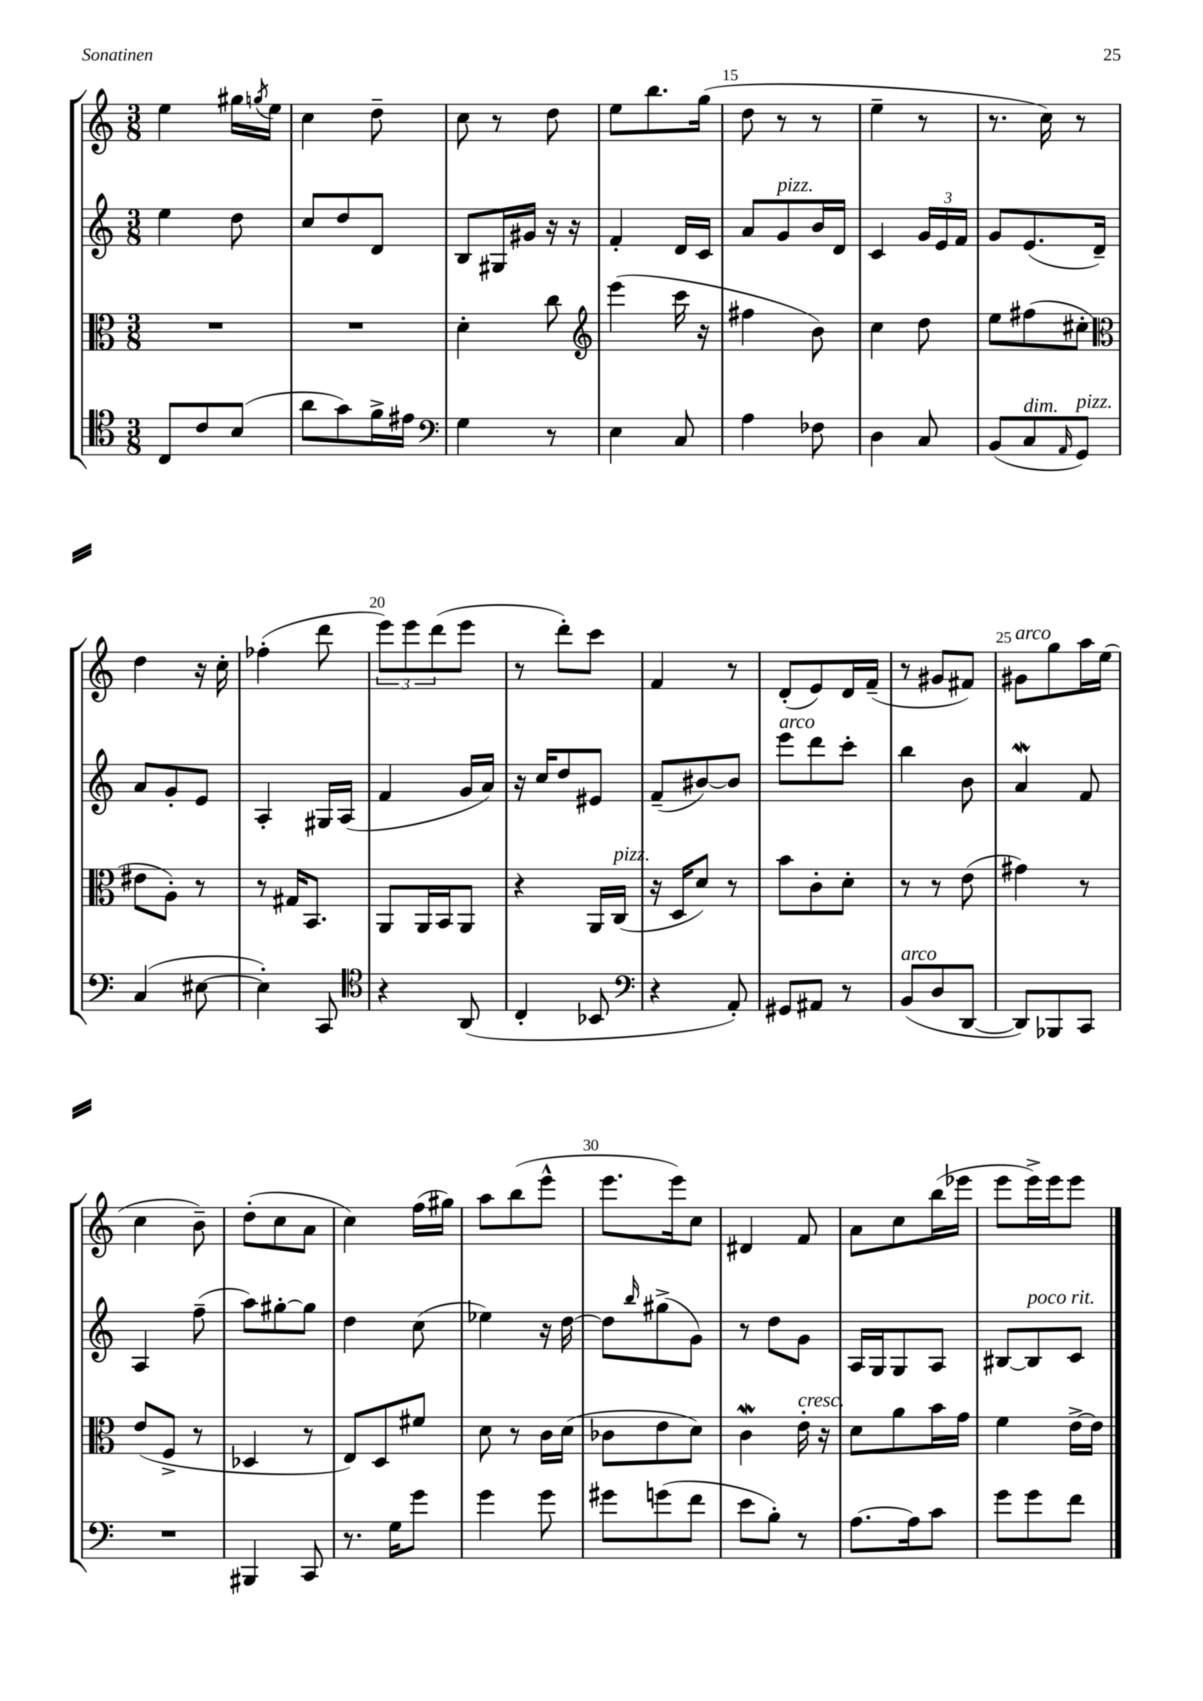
<<
\new StaffGroup <<
\new Staff = "s0" {
    \clef treble \key c \major \numericTimeSignature \time 3/8
    e''4 gis''16 \acciaccatura { g''8 } e''16 |
    c''4 d''8-- |
    c''8 r8 d''8 |
    e''8 b''8. g''16( |
    d''8 r8 r8 |
    e''4-- r8 |
    r8. c''16) r8 |
    d''4 r16 c''16-. |
    fes''4-.( d'''8 |
    \tuplet 3/2 { e'''8) e'''8 d'''8( } e'''8 |
    r8 d'''8-.) c'''8 |
    f'4 r8 |
    d'8-.( e'8) d'16 f'16--( |
    r8 gis'8 fis'8) |
    gis'8^\markup { \italic "arco" } g''8 a''16 e''16( |
    c''4 b'8--) |
    d''8-.( c''8 a'8 |
    c''4) f''16( gis''16) |
    a''8 b''8( e'''8-^ |
    e'''8. e'''16) c''8 |
    dis'4 f'8 |
    a'8 c''8 b''16( ees'''16 |
    e'''8 e'''16->) e'''16 e'''8 \bar "|." |
}
\new Staff = "s1" {
    \clef treble \key c \major \numericTimeSignature \time 3/8
    e''4 d''8 |
    c''8 d''8 d'8 |
    b8 gis16 gis'16 r16 r16 |
    f'4-. d'16 c'16 |
    a'8 g'8^\markup { \italic "pizz." } b'16 d'16 |
    c'4 \tuplet 3/2 { g'16 e'16 f'16 } |
    g'8 e'8.( d'16--) |
    a'8 g'8-. e'8 |
    a4-. gis16 a16( |
    f'4 g'16 a'16) |
    r16 c''16 d''8 eis'8 |
    f'8--( bis'8~) bis'8 |
    e'''8^\markup { \italic "arco" } d'''8 c'''8-. |
    b''4 b'8 |
    a'4\mordent f'8 |
    a4 f''8--( |
    a''8) gis''8~-. gis''8 |
    d''4 c''8( |
    ees''4) r16 d''16~ |
    d''8 \grace { b''16 } gis''8->( g'8) |
    r8 d''8 g'8 |
    a16 g16 g8 a8 |
    bis8~ bis8^\markup { \italic "poco rit." } c'8 \bar "|." |
}
\new Staff = "s2" {
    \clef alto \key c \major \numericTimeSignature \time 3/8
    R4. |
    R4. |
    d'4-. c''8 |
    \clef treble e'''4( c'''16 r16 |
    fis''4 b'8) |
    c''4 d''8 |
    e''8 fis''8( cis''8-. |
    \clef alto eis'8 a8-.) r8 |
    r8 gis16 b,8. |
    a,8 a,16 b,16 a,8 |
    r4 a,16 c16^\markup { \italic "pizz." }( |
    r16 d16 d'8) r8 |
    b'8 c'8-. d'8-. |
    r8 r8 e'8( |
    gis'4) r8 |
    e'8( f8-> r8 |
    des4 r8 |
    e8) d8 fis'8 |
    d'8 r8 c'16 d'16( |
    ces'8 e'8 d'8) |
    c'4\mordent e'16-.^\markup { \italic "cresc." } r16 |
    d'8 a'8 b'16 g'16 |
    f'4 e'16~-> e'16 \bar "|." |
}
\new Staff = "s3" {
    \clef tenor \key c \major \numericTimeSignature \time 3/8
    c8 c'8 b8( |
    a'8 g'8) f'16-> eis'16 |
    \clef bass g4 r8 |
    e4 c8 |
    a4 fes8 |
    d4 c8 |
    b,8( c8^\markup { \italic "dim." } \grace { a,16 } g,8^\markup { \italic "pizz." }) |
    c4( eis8~ |
    eis4-.) c,8 |
    \clef tenor r4 a,8( |
    c4-. bes,8 |
    \clef bass r4 a,8-.) |
    gis,8 ais,8 r8 |
    b,8^\markup { \italic "arco" }( d8 d,8~ |
    d,8) bes,,8 c,8 |
    R4. |
    bis,,4 c,8 |
    r8. g16 g'8 |
    g'4 g'8 |
    gis'8 g'8( f'8 |
    e'8 b8-.) r8 |
    a8.~ a16 c'8 |
    g'8 g'8 f'8 \bar "|." |
}
>>
>>
\layout { \context { \Score currentBarNumber = #11 \override BarNumber.break-visibility = ##(#f #t #t) barNumberVisibility = #(every-nth-bar-number-visible 5) } }
